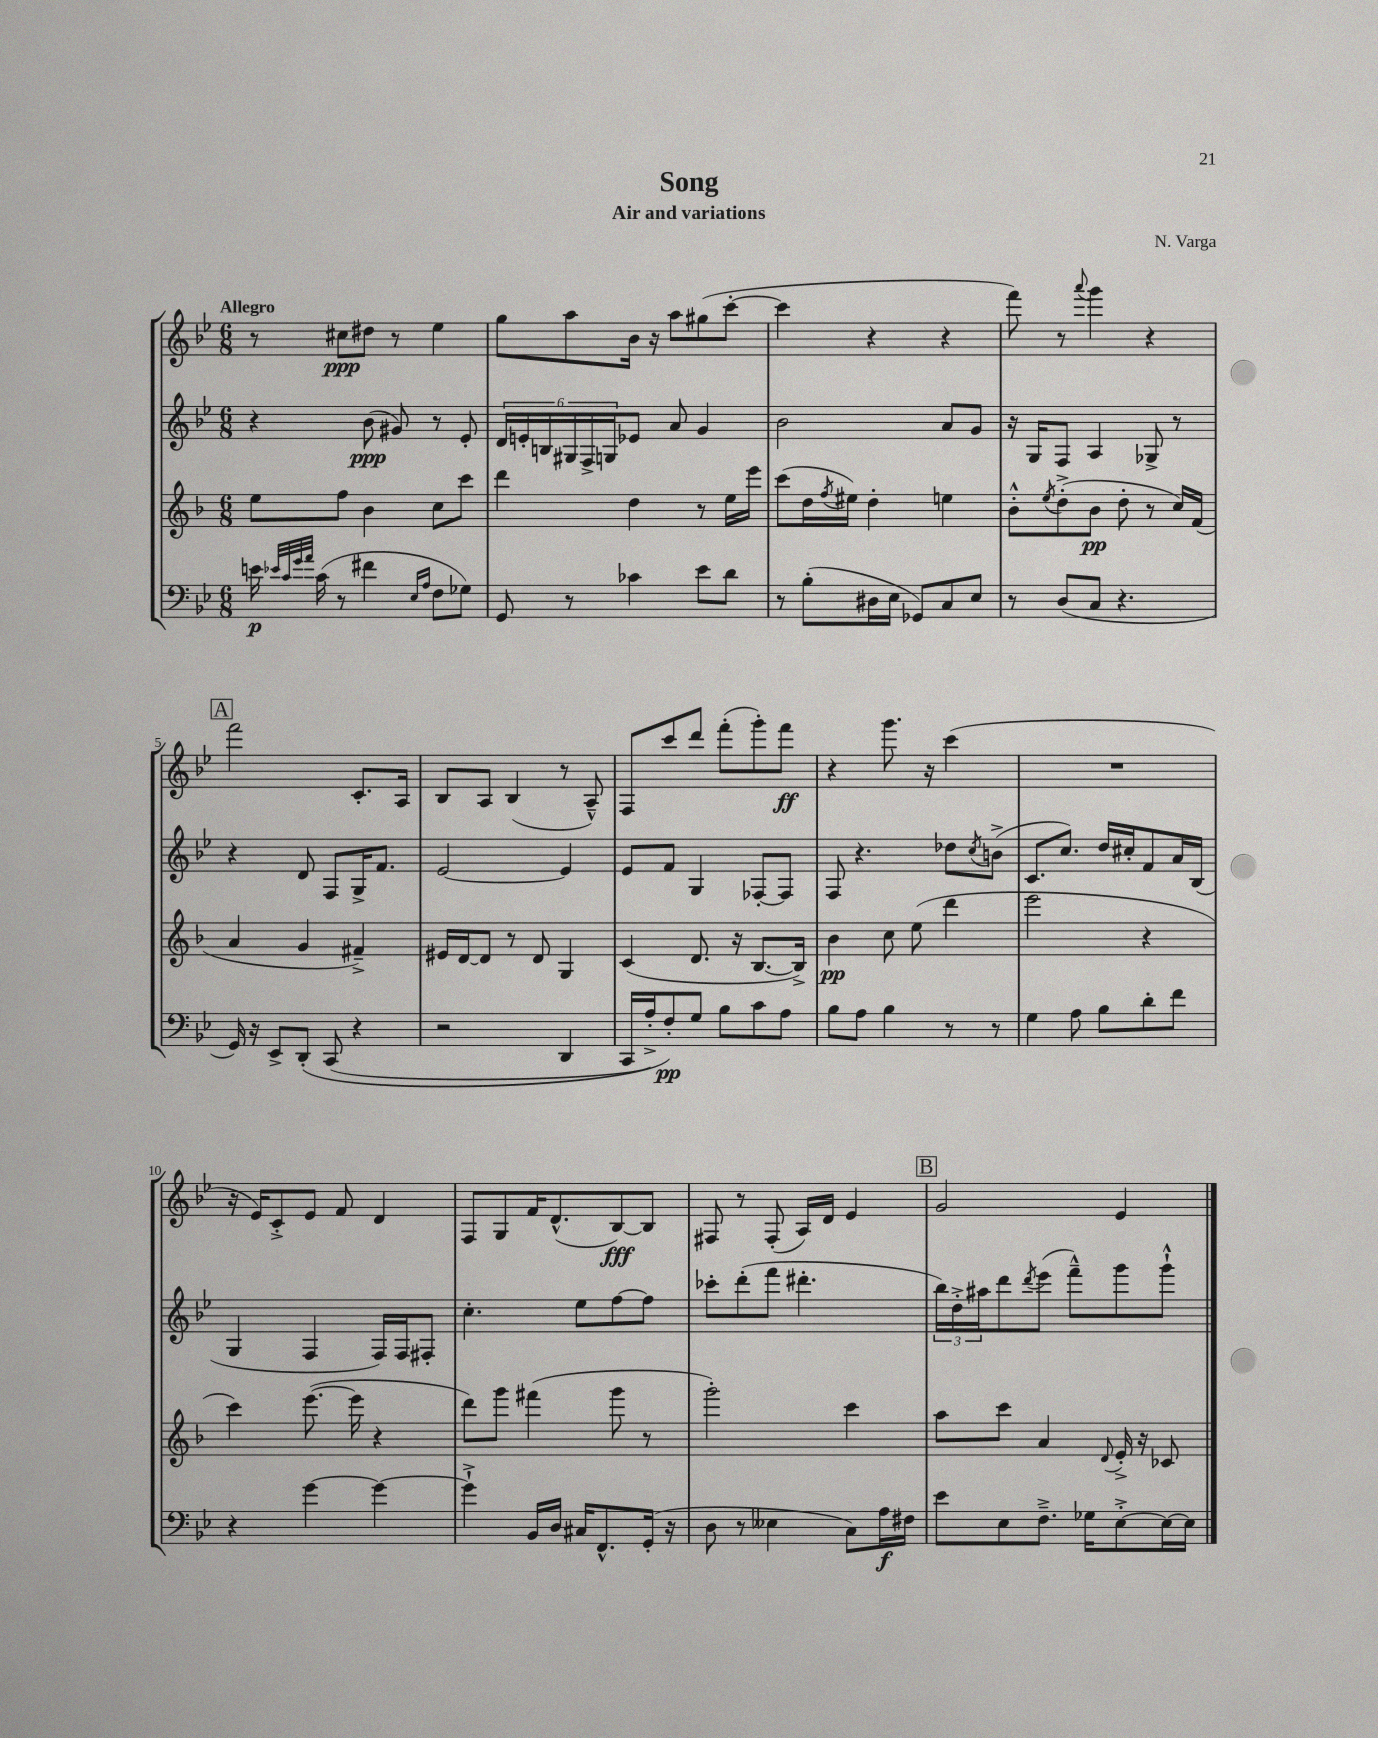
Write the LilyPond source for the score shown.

\header { title = "Song" composer = "N. Varga" subtitle = "Air and variations" }
<<
\new StaffGroup <<
\new Staff = "s0" {
    \clef treble \key bes \major \numericTimeSignature \time 6/8 \tempo "Allegro"
    r8 cis''8\ppp dis''8 r8 ees''4 |
    g''8 a''8 bes'16 r16 a''8 gis''8( c'''8~-. |
    c'''4 r4 r4 |
    f'''8) r8 \appoggiatura { a'''8 } g'''4 r4 |
    \mark \markup { \box "A" } f'''2 c'8.-. a16 |
    bes8 a8 bes4( r8 a8---^) |
    f8 c'''8 d'''8 f'''8-.( g'''8-.) f'''8\ff |
    r4 g'''8. r16 c'''4( |
    R2. |
    r16 ees'16) c'8-.-> ees'8 f'8 d'4 |
    f8 g8 f'16 d'8.-^( bes8~\fff) bes8 |
    fis8 r8 fis8-.( a16) d'16 ees'4 |
    \mark \markup { \box "B" } g'2 ees'4 \bar "|." |
}
\new Staff = "s1" {
    \clef treble \key bes \major \numericTimeSignature \time 6/8
    r4 bes'8\ppp( gis'8) r8 ees'8-. |
    \tuplet 6/4 { d'16 e'16-. b16 gis16 f16-> g16 } ees'8 a'8 g'4 |
    bes'2 a'8 g'8 |
    r16 g16 f8 a4 ges8-> r8 |
    \mark \markup { \box "A" } r4 d'8 f8 g16-> f'8. |
    ees'2~ ees'4 |
    ees'8 f'8 g4 fes8~-. fes8 |
    f8 r4. des''8 \acciaccatura { c''8 } b'8->( |
    c'8. c''8.) d''16 cis''16-. f'8 a'16 bes16( |
    g4 f4 f16) f16 fis8-. |
    c''4.-. ees''8 f''8~ f''8 |
    ces'''8-. d'''8-.( f'''8 dis'''4.-. |
    \mark \markup { \box "B" } \tuplet 3/2 { bes''16) d''16-.-> ais''16 } d'''8 \acciaccatura { d'''8 } ees'''8( f'''8---^) g'''8 g'''8-!-^ \bar "|." |
}
\new Staff = "s2" {
    \clef treble \key f \major \numericTimeSignature \time 6/8
    e''8 f''8 bes'4 c''8 c'''8 |
    d'''4 d''4 r8 e''16 e'''16 |
    c'''8( d''16 \acciaccatura { f''8 } eis''16) d''4-. e''4 |
    bes'8-.-^ \acciaccatura { e''8 } d''8-.->( bes'8\pp d''8-. r8 c''16) f'16( |
    \mark \markup { \box "A" } a'4 g'4 fis'4--->) |
    eis'16 d'16~ d'8 r8 d'8 g4 |
    c'4( d'8. r16 bes8.~ bes16->) |
    bes'4\pp c''8 e''8( d'''4 |
    e'''2 r4 |
    c'''4) e'''8.~( e'''16 r4 |
    d'''8) g'''8 fis'''4( g'''8 r8 |
    g'''2-.) c'''4 |
    \mark \markup { \box "B" } a''8 c'''8 a'4 \appoggiatura { d'8 } e'16-.-> r16 ces'8 \bar "|." |
}
\new Staff = "s3" {
    \clef bass \key bes \major \numericTimeSignature \time 6/8
    e'16\p \grace { ees'32 c'32 g'32 a'32 } c'16( r8 fis'4 \grace { ees16 a16 } f8 ges8) |
    g,8 r8 ces'4 ees'8 d'8 |
    r8 bes8-.( dis16 ees16 ges,8) c8 ees8 |
    r8 d8( c8 r4. |
    \mark \markup { \box "A" } g,16) r16 ees,8-> d,8-.\( c,8( r4 |
    r2 d,4 |
    c,16 a16-.->) f8-.\pp\) g8 bes8 c'8 a8 |
    bes8 a8 bes4 r8 r8 |
    g4 a8 bes8 d'8-. f'8 |
    r4 g'4~ g'4~ |
    g'4-!-> bes,16 d16 cis16 f,8.-^ g,16-.( r16 |
    d8 r8 eeses4 c8) a16\f fis16 |
    \mark \markup { \box "B" } ees'8 ees8 f8.---> ges16 ees8~-.-> ees16~ ees16 \bar "|." |
}
>>
>>
